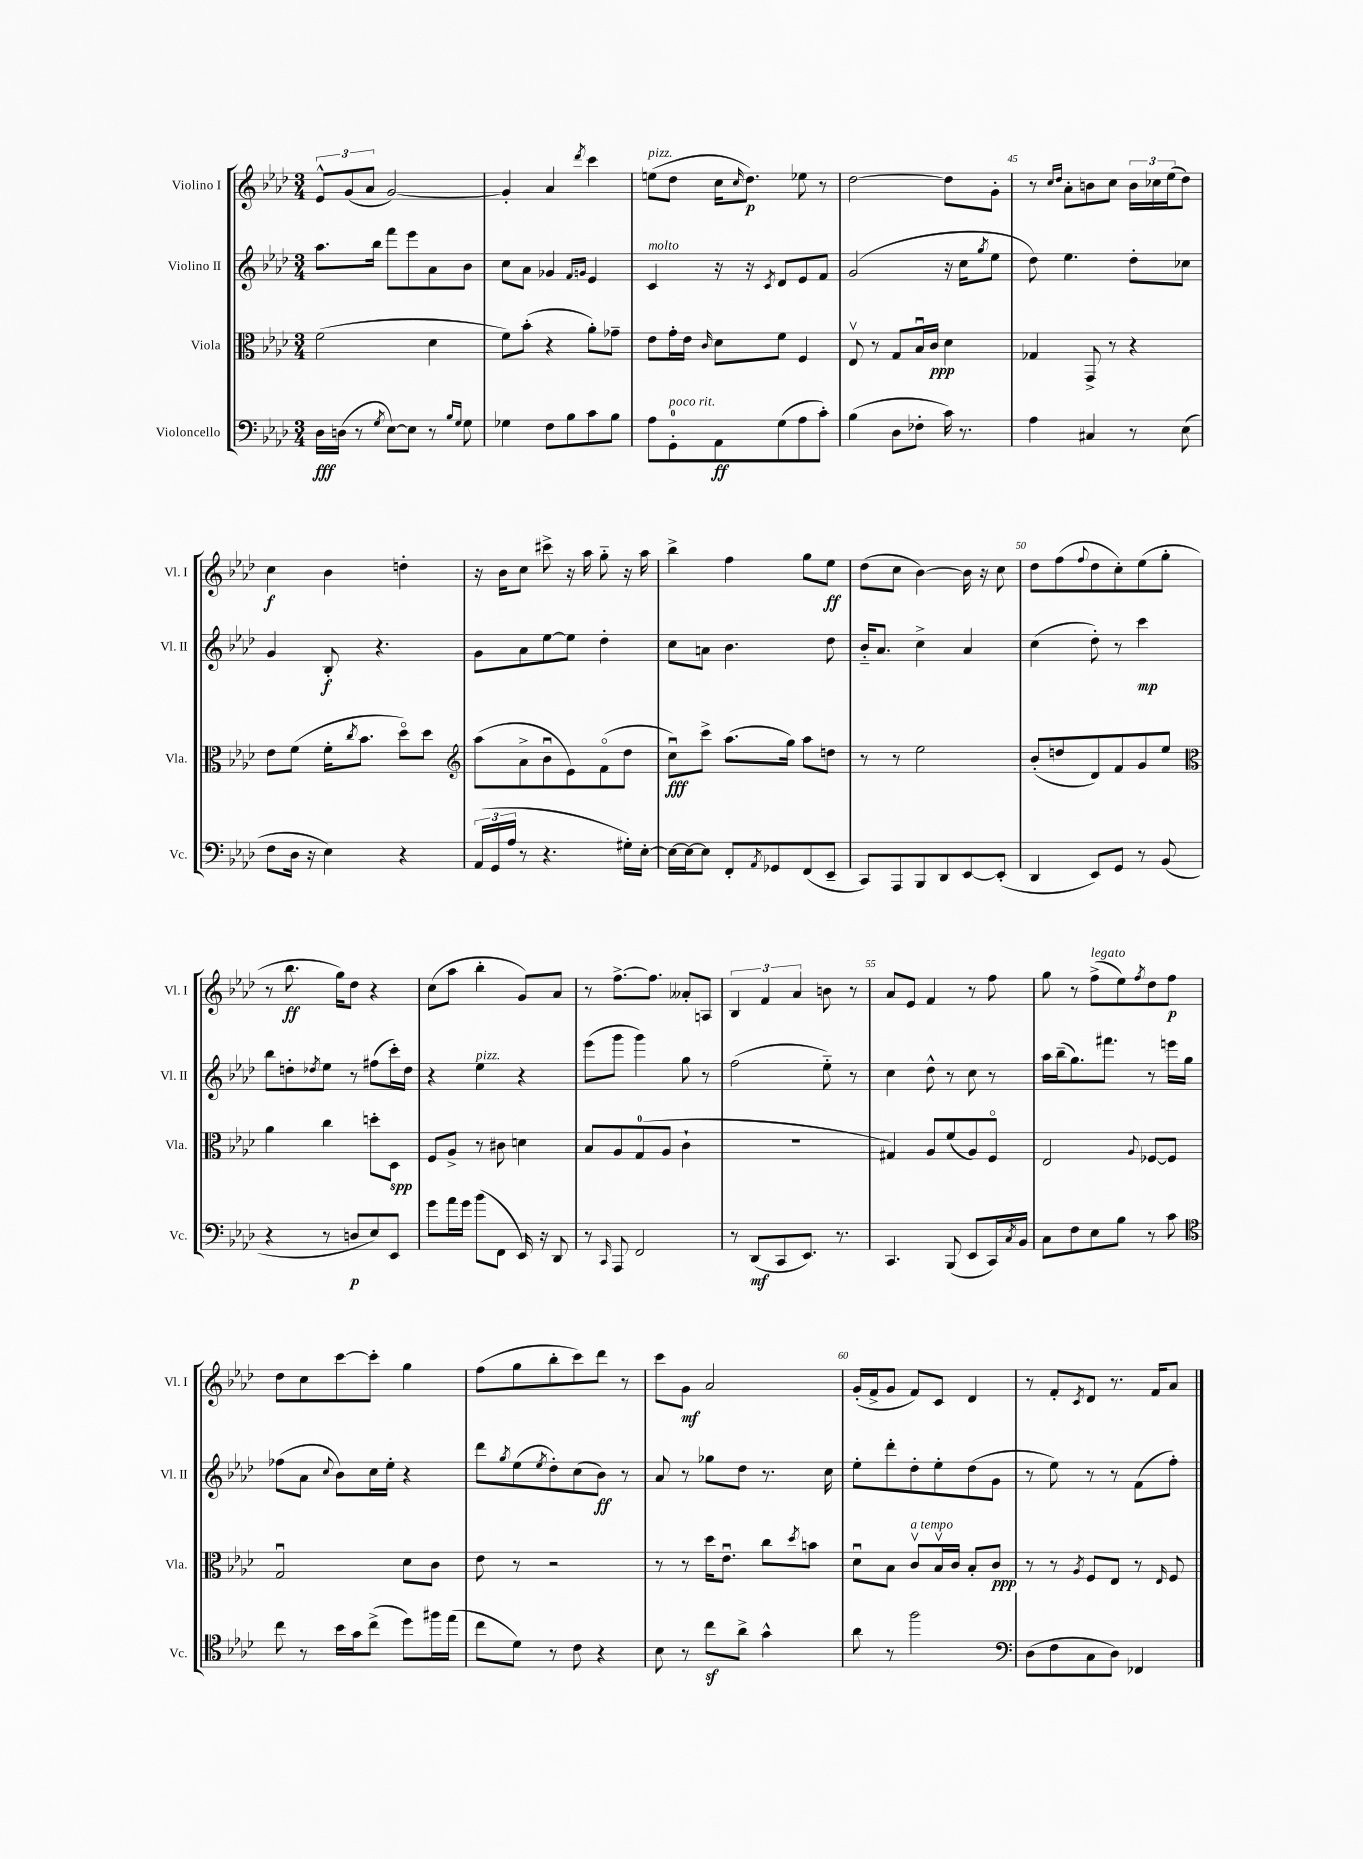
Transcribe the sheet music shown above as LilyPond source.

<<
\new StaffGroup <<
\new Staff = "s0" \with { instrumentName = "Violino I" shortInstrumentName = "Vl. I" } {
    \clef treble \key aes \major \numericTimeSignature \time 3/4
    \tuplet 3/2 { ees'8-^ g'8( aes'8 } g'2~) |
    g'4-. aes'4 \acciaccatura { des'''8 } c'''4 |
    e''8^\markup { \italic "pizz." }( des''8 c''16 \grace { c''16 } des''8.\p) ees''8 r8 |
    des''2~ des''8 g'8-. |
    r8 \grace { c''16 des''16 } aes'8-. b'8 c''8 \tuplet 3/2 { b'16 ces''16 ees''16( } des''8) |
    c''4\f bes'4 d''4-. |
    r16 bes'16 c''8 cis'''8-> r16 aes''16 g''8-_ r16 aes''16 |
    bes''4-> f''4 g''8 ees''8\ff |
    des''8( c''8 bes'4~) bes'16 r16 c''8 |
    des''8 f''8( \appoggiatura { f''8 } des''8 c''8-.) ees''8( g''8-. |
    r8 bes''8.\ff g''16) des''8 r4 |
    c''8( aes''8 bes''4-. g'8) aes'8 |
    r8 f''8.~-> f''8. aeses'8-. a8 |
    \tuplet 3/2 { bes4 f'4 aes'4 } b'8 r8 |
    aes'8 ees'8 f'4 r8 f''8 |
    g''8 r8 f''8->^\markup { \italic "legato" }( ees''8) \acciaccatura { f''8 } des''8 f''8\p |
    des''8 c''8 c'''8~ c'''8-. g''4 |
    f''8( g''8 bes''8-. c'''8) des'''8 r8 |
    c'''8 g'8\mf aes'2 |
    g'16-.( f'16-> g'8 f'8) c'8 des'4 |
    r8 f'8-. \acciaccatura { c'8 } des'8 r8. f'16 aes'8 \bar "|." |
}
\new Staff = "s1" \with { instrumentName = "Violino II" shortInstrumentName = "Vl. II" } {
    \clef treble \key aes \major \numericTimeSignature \time 3/4
    aes''8. bes''16 f'''8 ees'''8 aes'8 bes'8 |
    c''8 aes'8 ges'4 \grace { f'16 g'16 } ees'4 |
    c'4^\markup { \italic "molto" } r16 r16 \acciaccatura { c'8 } des'8 ees'8 f'8 |
    g'2( r16 c''16 \acciaccatura { g''8 } ees''8 |
    des''8) ees''4. des''8-. ces''8 |
    g'4 bes8-.\f r4. |
    g'8 aes'8 ees''8~ ees''8 des''4-. |
    c''8 a'8 bes'4. des''8 |
    bes'16-_ aes'8. c''4-> aes'4 |
    c''4( des''8-.) r8 c'''4\mp |
    bes''8 d''8-. \acciaccatura { des''8 } ees''8 r8 fis''8( c'''16-.) des''16 |
    r4 ees''4^\markup { \italic "pizz." } r4 |
    ees'''8( g'''8 g'''4) g''8 r8 |
    f''2( ees''8-_) r8 |
    c''4 des''8-^ r8 c''8 r8 |
    aes''16 bes''16--( g''8.) fis'''8. r8 e'''16 g''16 |
    fes''8( aes'8 \appoggiatura { c''8 } bes'8) c''16 ees''16-. r4 |
    des'''8 \acciaccatura { g''8 } ees''8( \acciaccatura { ees''8 } des''8-.) c''8( bes'8\ff) r8 |
    aes'8 r8 ges''8 des''8 r8. c''16 |
    ees''8-. des'''8-. des''8-. ees''8-. des''8( g'8 |
    r8 ees''8) r8 r8 f'8( f''8-.) \bar "|." |
}
\new Staff = "s2" \with { instrumentName = "Viola" shortInstrumentName = "Vla." } {
    \clef alto \key aes \major \numericTimeSignature \time 3/4
    f'2( des'4 |
    f'8) bes'8-.( r4 aes'8-.) ges'8-- |
    ees'8 g'16-. ees'16 \grace { c'16 } des'8 f'8 f4 |
    ees8\upbow r8 g8 bes16\downbow c'16\ppp des'4 |
    ges4 g,8-> r8 r4 |
    ees'8 f'8( f'16-. \acciaccatura { c''8 } bes'8. des''8\flageolet) des''8 |
    \clef treble aes''8( aes'8-> bes'8\downbow ees'8) f'8\flageolet( des''8 |
    c''8\downbow\fff) c'''8-> aes''8.( g''16) aes''8 d''8 |
    r8 r8 ees''2 |
    bes'8-.( d''8 des'8) f'8 g'8 ees''8 |
    \clef alto aes'4 c''4 d''8-. des8\spp |
    f8 aes8-> r8 cis'8 d'4 |
    bes8 aes8 g8-0( aes8 c'4-! |
    R2. |
    gis4) aes8 f'8( aes8) f8\flageolet |
    ees2 \appoggiatura { aes8 } fes8~ fes8 |
    g2\downbow des'8 c'8 |
    ees'8 r8 r2 |
    r8 r8 des''16 ees'8.\downbow c''8 \acciaccatura { des''8 } b'8 |
    des'8\downbow bes8 c'8\upbow^\markup { \italic "a tempo" } bes16\upbow c'16 bes8-. c'8\ppp |
    r8 r8 \acciaccatura { aes8 } f8 ees8 r8 \grace { ees16 } f8 \bar "|." |
}
\new Staff = "s3" \with { instrumentName = "Violoncello" shortInstrumentName = "Vc." } {
    \clef bass \key aes \major \numericTimeSignature \time 3/4
    des16\fff d16( r8 \acciaccatura { g8 } ees8~) ees8 r8 \grace { bes16 g16 } g8 |
    ges4 f8 bes8 c'8 bes8 |
    aes8 g,8-0-.^\markup { \italic "poco rit." } aes,8\ff g8( aes8 c'8-.) |
    bes4( des8 fes8-. c'16) r8. |
    aes4 cis4 r8 ees8( |
    f8 des16 r16 ees4) r4 |
    \tuplet 3/2 { aes,16( g,16 aes16 } r8 r4. gis16-.) ees16~-. |
    ees16~ ees16~ ees8 f,8-. \acciaccatura { aes,8 } ges,8 f,8( ees,8-- |
    c,8) aes,,8 bes,,8 des,8 ees,8~ ees,8-.( |
    des,4 ees,8) g,8 r8 bes,8( |
    r4 r8 d8\p ees8) ees,8 |
    g'8 aes'16 g'16 bes'8( f,8 ees,16) r16 des,8 |
    r8 \grace { c,16 } aes,,8 f,2 |
    r8 des,8\mf( c,8 ees,8.) r8. |
    c,4. bes,,8( ees,8 c,16) \acciaccatura { c8 } bes,16 |
    c8 f8 ees8 bes8 r8 c'8 |
    \clef tenor c''8 r8 bes'16 g'16 c''8->( des''8) fis''16 ees''16( |
    c''8 des'8) r8 c'8 r4 |
    bes8 r8 c''8\sf aes'8-> g'4-^ |
    aes'8 r8 f''2 |
    \clef bass des8( f8 c8 des8) fes,4 \bar "|." |
}
>>
>>
\layout { \context { \Score currentBarNumber = #41 \override BarNumber.break-visibility = ##(#f #t #t) barNumberVisibility = #(every-nth-bar-number-visible 5) } }
